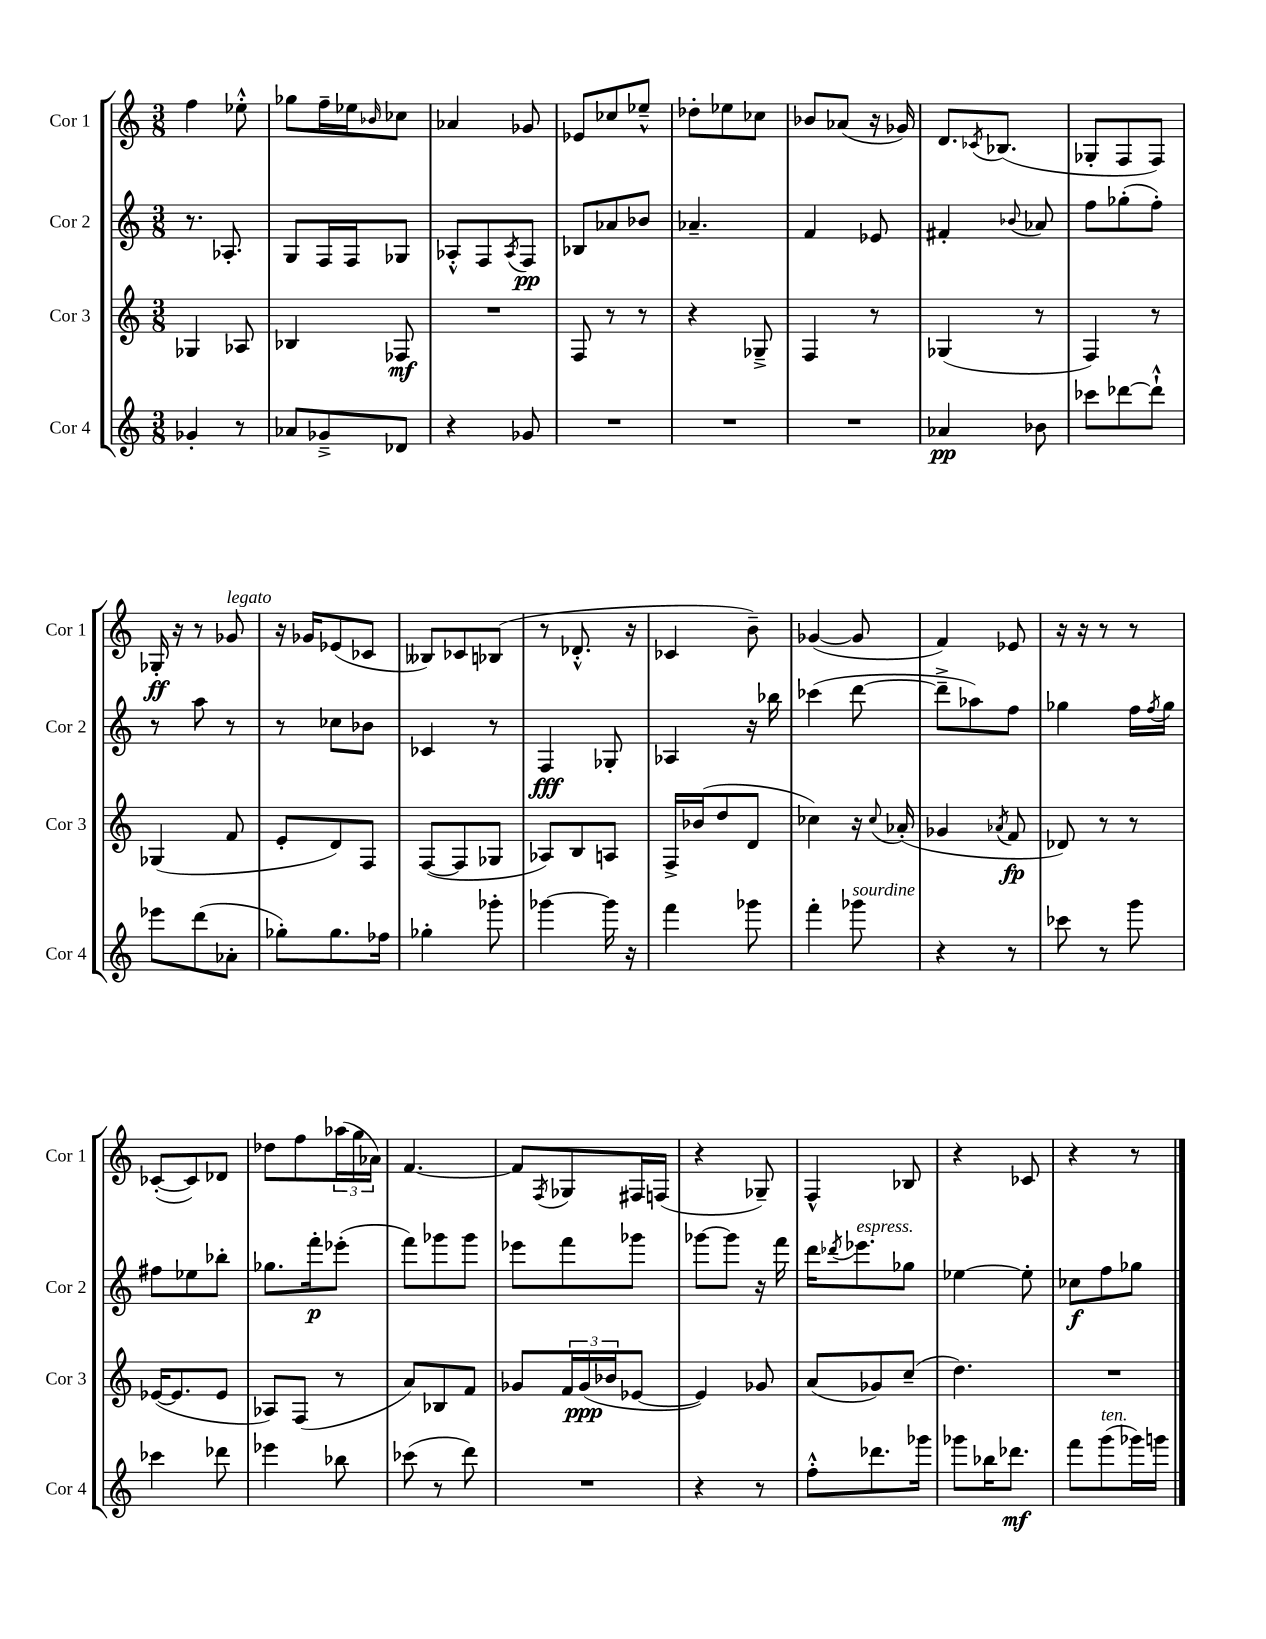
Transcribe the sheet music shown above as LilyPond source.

<<
\new StaffGroup <<
\new Staff = "s0" \with { instrumentName = "Cor 1" shortInstrumentName = "Cor 1" } {
    \clef treble \key c \major \numericTimeSignature \time 3/8
    f''4 ees''8-.-^ |
    ges''8 f''16-- ees''16 \grace { bes'16 } ces''8 |
    aes'4 ges'8 |
    ees'8 ces''8 ees''8---^ |
    des''8-. ees''8 ces''8 |
    bes'8 aes'8( r16 ges'16) |
    d'8. \acciaccatura { ces'8 } bes8.( |
    ges8-. f8 f8) |
    ges16-.\ff r16 r8 ges'8^\markup { \italic "legato" } |
    r16 ges'16 ees'8( ces'8 |
    beses8) ces'8 bes8( |
    r8 des'8.-.-^ r16 |
    ces'4 b'8--) |
    ges'4~( ges'8 |
    f'4) ees'8 |
    r16 r16 r8 r8 |
    ces'8~-.( ces'8) des'8 |
    des''8 f''8 \tuplet 3/2 { aes''16( g''16 aes'16) } |
    f'4.~ |
    f'8 \acciaccatura { f8 } ges8 fis16 f16( |
    r4 ges8--) |
    f4-^ bes8 |
    r4 ces'8 |
    r4 r8 \bar "|." |
}
\new Staff = "s1" \with { instrumentName = "Cor 2" shortInstrumentName = "Cor 2" } {
    \clef treble \key c \major \numericTimeSignature \time 3/8
    r8. aes8.-. |
    g8 f16 f16 ges8 |
    aes8-.-^ f8 \acciaccatura { aes8 } f8\pp |
    bes8 aes'8 bes'8 |
    aes'4.-- |
    f'4 ees'8 |
    fis'4-. \appoggiatura { bes'8 } aes'8 |
    f''8 ges''8-.( f''8-.) |
    r8 a''8 r8 |
    r8 ces''8 bes'8 |
    ces'4 r8 |
    f4\fff ges8-. |
    aes4 r16 bes''16 |
    ces'''4( d'''8~ |
    d'''8---> aes''8) f''8 |
    ges''4 f''16 \acciaccatura { f''8 } ges''16 |
    fis''8 ees''8 bes''8-. |
    ges''8. f'''16-.\p ees'''8-.( |
    f'''8) ges'''8 ges'''8 |
    ees'''8 f'''8 ges'''8 |
    ges'''8~ ges'''8 r16 f'''16 |
    d'''16 \acciaccatura { des'''8 } ees'''8.^\markup { \italic "espress." } ges''8 |
    ees''4~ ees''8-. |
    ces''8\f f''8 ges''8 \bar "|." |
}
\new Staff = "s2" \with { instrumentName = "Cor 3" shortInstrumentName = "Cor 3" } {
    \clef treble \key c \major \numericTimeSignature \time 3/8
    ges4 aes8 |
    bes4 fes8\mf |
    R4. |
    f8 r8 r8 |
    r4 ges8---> |
    f4 r8 |
    ges4( r8 |
    f4) r8 |
    ges4( f'8 |
    e'8-. d'8) f8 |
    f8~( f8 ges8 |
    aes8) b8 a8 |
    f16-> bes'16( d''8 d'8 |
    ces''4) r16 \appoggiatura { ces''8 } aes'16-.( |
    ges'4 \acciaccatura { aes'8 } f'8\fp |
    des'8) r8 r8 |
    ees'16~( ees'8. ees'8 |
    aes8) f8( r8 |
    a'8) bes8 f'8 |
    ges'8 \tuplet 3/2 { f'16 ges'16\ppp( bes'16 } ees'8~ |
    ees'4) ges'8 |
    a'8( ges'8) c''8--( |
    d''4.) |
    R4. \bar "|." |
}
\new Staff = "s3" \with { instrumentName = "Cor 4" shortInstrumentName = "Cor 4" } {
    \clef treble \key c \major \numericTimeSignature \time 3/8
    ges'4-. r8 |
    aes'8 ges'8---> des'8 |
    r4 ges'8 |
    R4. |
    R4. |
    R4. |
    aes'4\pp bes'8 |
    ces'''8 des'''8~ des'''8-!-^ |
    ees'''8 d'''8( aes'8-. |
    ges''8-.) ges''8. fes''16 |
    ges''4-. ges'''8-. |
    ges'''4~ ges'''16 r16 |
    f'''4 ges'''8 |
    f'''4-. ges'''8^\markup { \italic "sourdine" } |
    r4 r8 |
    ces'''8 r8 g'''8 |
    ces'''4 des'''8 |
    ees'''4 bes''8 |
    ces'''8( r8 d'''8) |
    R4. |
    r4 r8 |
    f''8-.-^ des'''8. ges'''16 |
    ges'''8 bes''16 des'''8.\mf |
    f'''8 g'''8^\markup { \italic "ten." }( ges'''16) g'''16 \bar "|." |
}
>>
>>
\layout { \context { \Score \remove "Bar_number_engraver" } }
